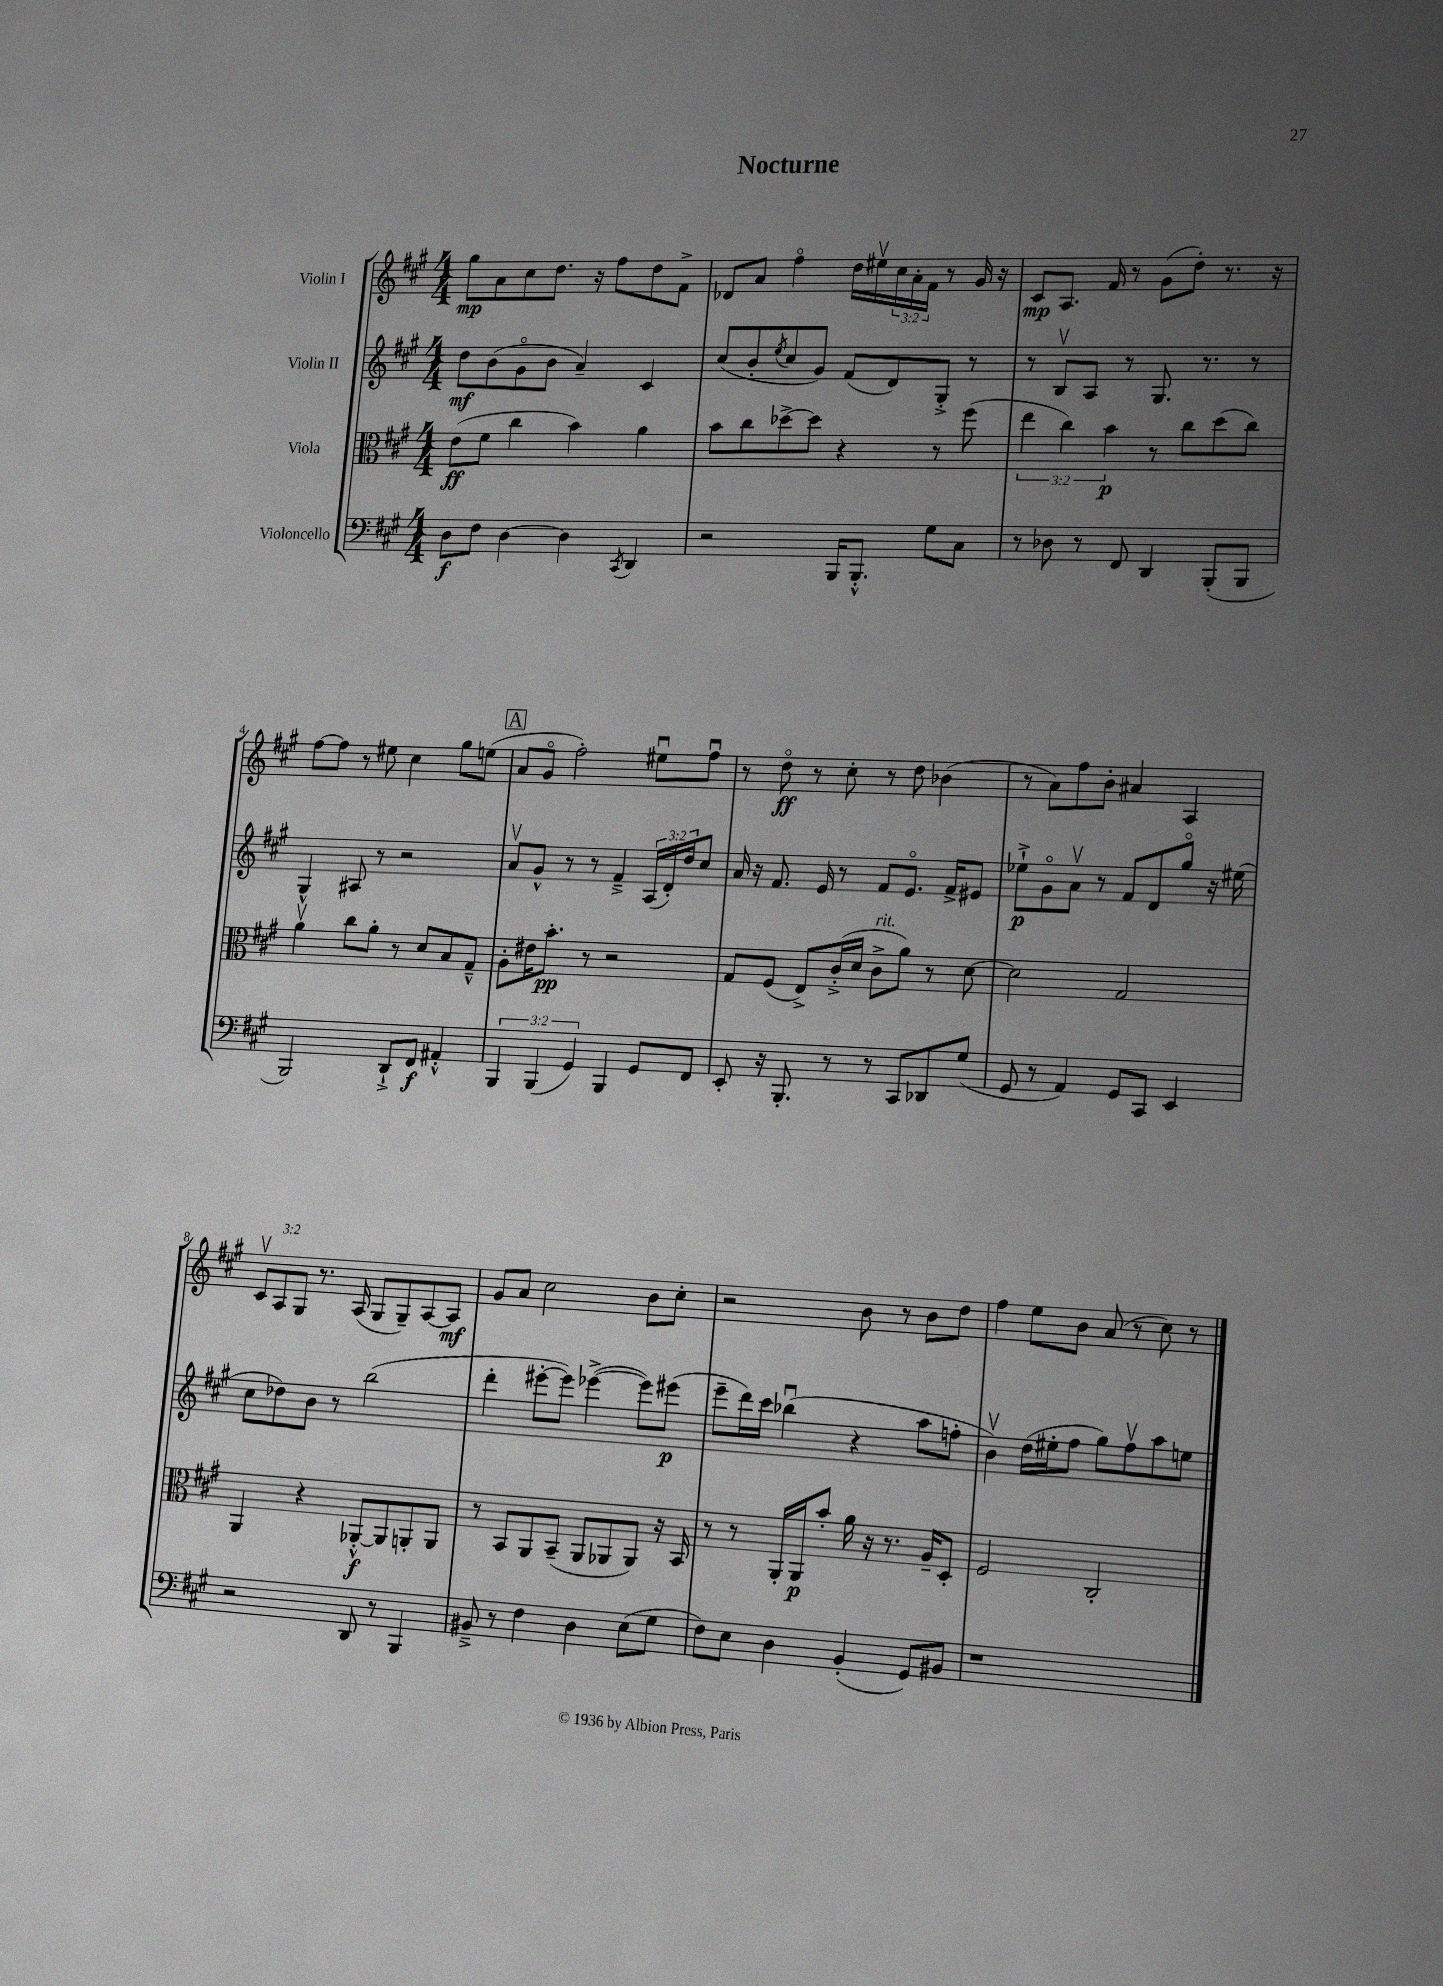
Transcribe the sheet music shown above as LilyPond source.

\header { title = "Nocturne" }
<<
\new StaffGroup <<
\new Staff = "s0" \with { instrumentName = "Violin I" } {
    \clef treble \key a \major \numericTimeSignature \time 4/4 \override Staff.TupletNumber.text = #tuplet-number::calc-fraction-text
    gis''8\mp a'8 cis''8 d''8. r16 fis''8 d''8 fis'8-> |
    des'8 a'8 fis''4\flageolet d''16 eis''16\upbow \tuplet 3/2 { cis''16 a'16-. fis'16 } r8 gis'16 r16 |
    cis'8\mp a8. fis'16 r8 gis'8( d''8-.) r8. r16 |
    fis''8~ fis''8 r8 eis''8 cis''4 gis''8 e''8( |
    \mark \markup { \box "A" } a'8 gis'8\flageolet fis''2-.) eis''8\downbow fis''8\downbow |
    r8 d''8\flageolet\ff r8 cis''8-. r8 d''8 bes'4( |
    r8 a'8) fis''8 b'8-. ais'4 a4 |
    \tuplet 3/2 { cis'8\upbow a8 gis8 } r8. a16( gis8 gis8--) a8~ a8\mf |
    gis'8 a'8 cis''2 b'8 cis''8-. |
    r2 b'8 r8 b'8 d''8 |
    fis''4 e''8 b'8 a'8( r8 cis''8) r8 \bar "|." |
}
\new Staff = "s1" \with { instrumentName = "Violin II" } {
    \clef treble \key a \major \numericTimeSignature \time 4/4 \override Staff.TupletNumber.text = #tuplet-number::calc-fraction-text
    d''8\mf b'8( gis'8\flageolet b'8 a'4--) cis'4 |
    cis''8( b'8-. \acciaccatura { e''8 } cis''8 gis'8) fis'8( d'8) gis8-.-> r8 |
    r8 b8\upbow a8 r8 gis8. r8. r8 |
    gis4-^ ais8 r8 r2 |
    \mark \markup { \box "A" } a'8\upbow gis'8-^ r8 r8 fis'4---> \tuplet 3/2 { a16( d'16-.) d''16 } cis''8 |
    a'16 r16 fis'8. e'16 r8 fis'8 e'8.\flageolet fis'16-> eis'8 |
    ees''8-!->\p gis'8\flageolet a'8\upbow r8 fis'8 d'8 gis''8\flageolet r16 eis''16( |
    cis''8 des''8) b'8 r8 b''2( |
    d'''4-. eis'''8~-. eis'''8) ees'''4~->( ees'''8) eis'''8\p( |
    e'''8-- d'''16) cis'''16 bes''4\downbow( r4 a''8 f''8-. |
    b'4\upbow) d''16( eis''16-. fis''8 gis''8) fis''8\upbow a''8 e''8 \bar "|." |
}
\new Staff = "s2" \with { instrumentName = "Viola" } {
    \clef alto \key a \major \numericTimeSignature \time 4/4 \override Staff.TupletNumber.text = #tuplet-number::calc-fraction-text
    e'8\ff( fis'8 cis''4 b'4) a'4 |
    b'8 cis''8 des''8~-> des''8 r4 r8 fis''8( |
    \tuplet 3/2 { e''4 cis''4) b'4\p } r8 cis''8 d''8( cis''8) |
    a'4\upbow cis''8 a'8-. r8 d'8 b8 gis8---^ |
    \mark \markup { \box "A" } a8-. eis'16 b'8.-.\pp r8 r2 |
    gis8 fis8( e8->) cis'16-.->( d'16 cis'8->^\markup { \italic "rit." } a'8) r8 d'8~ |
    d'2 gis2 |
    a,4 r4 aes,8~-.-^\f aes,8 a,8-. a,8 |
    r8 b,8 a,8 b,8--( a,8 aes,8 aes,8) r16 b,16 |
    r8 r8 a,16-. a,16\p b'8-. a'16 r16 r8. a16-- d8-. |
    fis2 cis2-. \bar "|." |
}
\new Staff = "s3" \with { instrumentName = "Violoncello" } {
    \clef bass \key a \major \numericTimeSignature \time 4/4 \override Staff.TupletNumber.text = #tuplet-number::calc-fraction-text
    d8\f fis8 d4~ d4 \acciaccatura { cis,8 } d,4 |
    r2 b,,16 b,,8.-.-^ gis8 cis8 |
    r8 des8 r8 fis,8 d,4 b,,8-.( b,,8 |
    b,,2) d,8-!-> fis,8\f ais,4-.-^ |
    \mark \markup { \box "A" } \tuplet 3/2 { b,,4 b,,4( gis,4) } b,,4 gis,8 fis,8 |
    e,8-. r16 b,,8.-. r8 r8 cis,8 des,8 gis8( |
    gis,8 r8 a,4) gis,8 cis,8 e,4 |
    r2 d,8 r8 b,,4 |
    bis,8---> r8 fis4 d4 e8( gis8 |
    fis8) e8 d4 b,4-.( gis,8) bis,8 |
    r1 \bar "|." |
}
>>
>>
